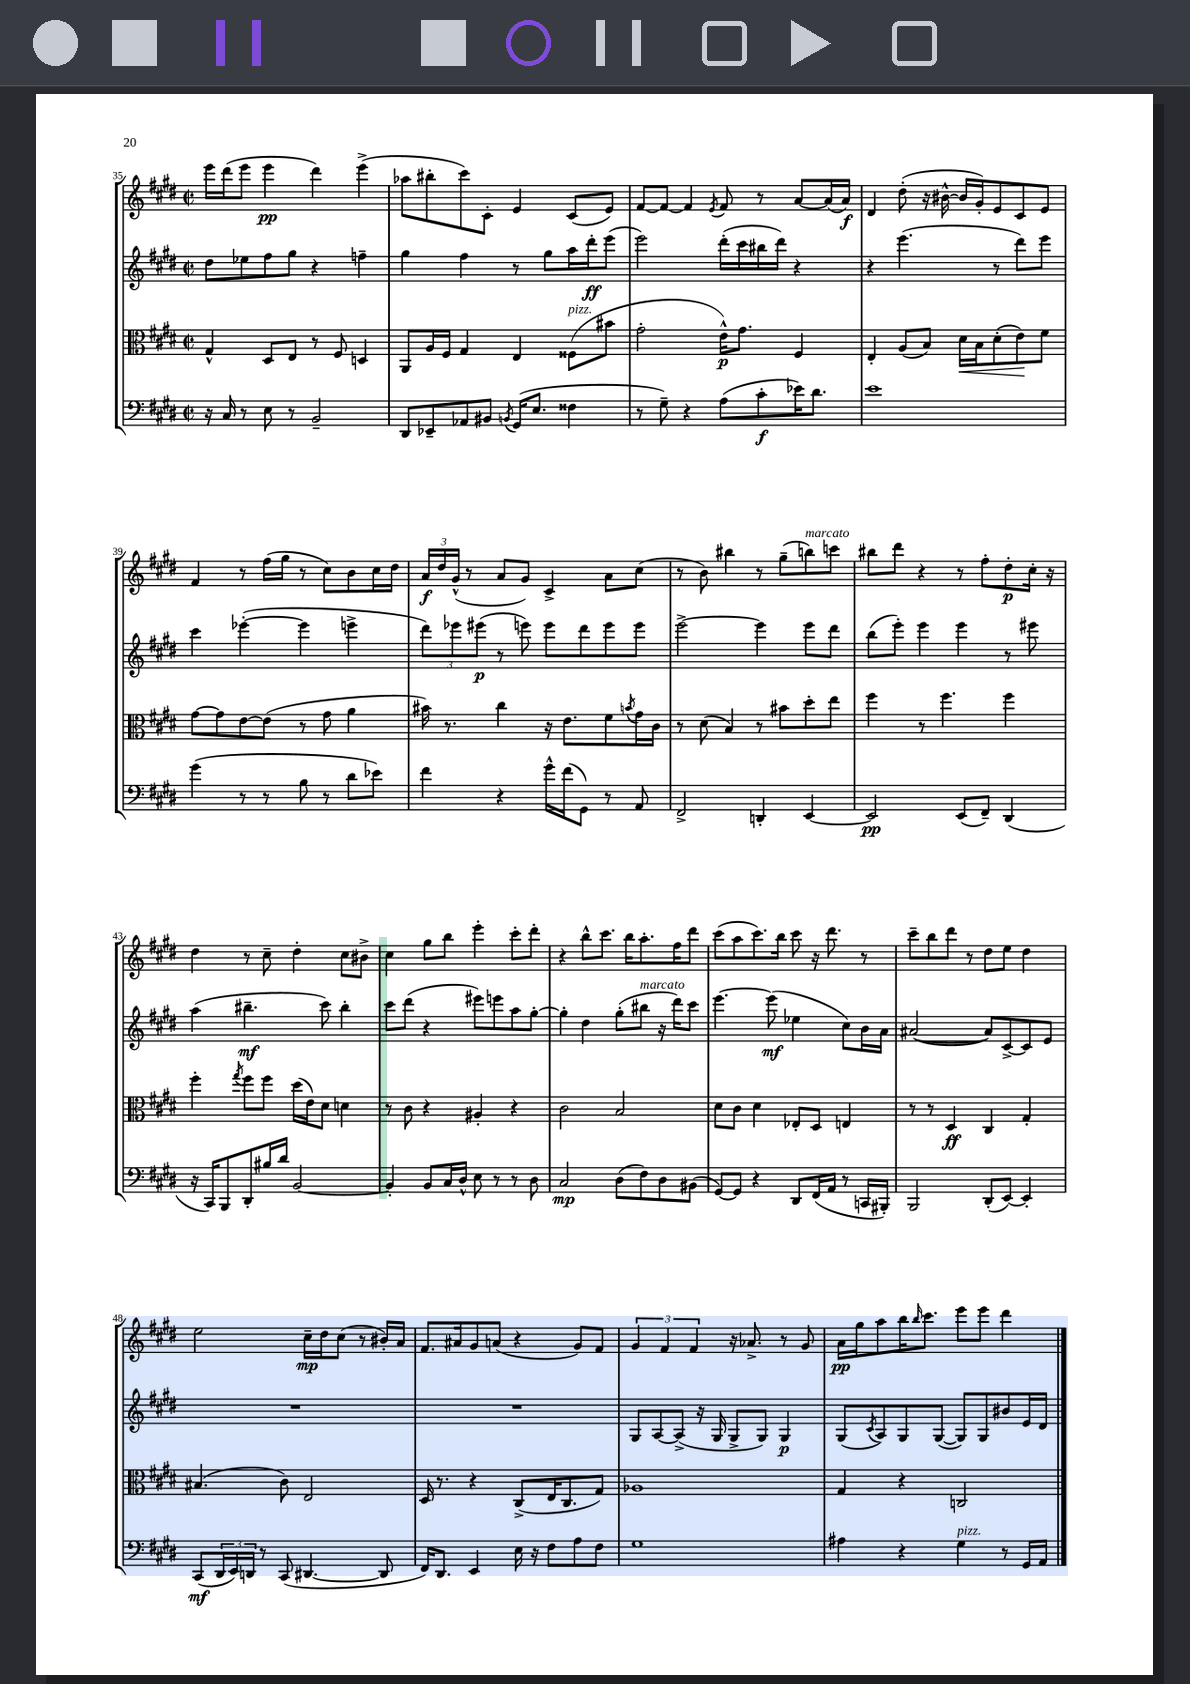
<<
\new StaffGroup <<
\new Staff = "s0" {
    \clef treble \key e \major \defaultTimeSignature \time 2/2
    e'''16 dis'''16( e'''8 e'''4\pp dis'''4) e'''4->( |
    aes''8 bis''8-. cis'''8) cis'8-. e'4 cis'8( e'8) |
    fis'8~ fis'8~ fis'4 \acciaccatura { e'8 } fis'8 r8 a'8~ a'16( a'16\f) |
    dis'4 dis''8-.( r16 bis'16~-^ bis'16 gis'16-.) e'8 cis'8 e'8 |
    fis'4 r8 fis''16( gis''16 r8 cis''8) b'8 cis''16 dis''16 |
    \tuplet 3/2 { a'16\f dis''16 gis'16-^( } r8 a'8 gis'8) cis'4-> a'8 cis''8( |
    r8 b'8) bis''4 r8 gis''8--( b''8^\markup { \italic "marcato" }) c'''8 |
    bis''8 dis'''8 r4 r8 fis''8-. dis''8-.\p cis''16-. r16 |
    dis''4 r8 cis''8-- dis''4-. cis''8 bis'8-> |
    cis''4 gis''8 b''8 e'''4-. cis'''8-. dis'''8-. |
    r4 b''8-^ cis'''8. b''16 a''8.-. fis''16 dis'''8 |
    cis'''8( a''8 cis'''8.) b''16 cis'''8 r16 dis'''8. r8 |
    cis'''8-- b''8 dis'''8 r8 dis''8 e''8 dis''4 |
    e''2 cis''16--\mp dis''16 cis''8( r8 bis'16-.) a'16 |
    fis'8. ais'16 gis'8 a'8( r4 gis'8) fis'8 |
    \tuplet 3/2 { gis'4 fis'4 fis'4 } r16 aes'8.-> r8 gis'8 |
    a'16\pp gis''16 a''8 b''16 \grace { b''16 } cis'''8. e'''8 e'''8 dis'''4 \bar "|." |
}
\new Staff = "s1" {
    \clef treble \key e \major \defaultTimeSignature \time 2/2
    dis''8 ees''8 fis''8 gis''8 r4 f''4-- |
    gis''4 fis''4 r8 gis''8 a''16 dis'''16-.\ff e'''8( |
    e'''2) dis'''16-.( cis'''16 bis''16 dis'''16) r4 |
    r4 e'''4.( r8 dis'''8) e'''8 |
    cis'''4 ees'''4~-.( ees'''4 e'''4-> |
    \tuplet 3/2 { dis'''8) ees'''8 eis'''8\p( } r8 e'''8) e'''8 dis'''8 e'''8 e'''8 |
    e'''2~-> e'''4 e'''8 dis'''8 |
    b''8( e'''8-.) e'''4 e'''4 r8 eis'''8 |
    a''4( bis''4.--\mf cis'''8) bis''4-. |
    cis'''8 dis'''8( r4 eis'''8) e'''8 a''8 gis''8~-. |
    gis''4-. dis''4 gis''8-.( bis''8^\markup { \italic "marcato" } r16 dis'''16) cis'''8 |
    e'''4.~ e'''8\mf( ees''4 cis''8) b'16 a'16 |
    ais'2~( ais'8) cis'8~-> cis'8 e'8 |
    R1 |
    R1 |
    gis8 a8~ a8->( r16 gis16 gis8-> gis8) gis4\p |
    gis8( \acciaccatura { cis'8 } a8) gis8 gis8~( gis8) gis8 bis'8 e'16 dis'16 \bar "|." |
}
\new Staff = "s2" {
    \clef alto \key e \major \defaultTimeSignature \time 2/2
    gis4-^ dis8 e8 r8 fis8 d4 |
    a,8 a16 fis16 gis4 e4 fisis8^\markup { \italic "pizz." }( bis'8 |
    gis'2-. e'16-^\p) gis'8. fis4 |
    e4-. a8( b8) dis'16\< b16 dis'8-.( e'8\!) fis'8 |
    gis'8~ gis'8 e'8~ e'8( r8 gis'8 a'4 |
    bis'16) r8. cis''4 r16 e'8. fis'8 \acciaccatura { b'8 } gis'16 cis'16 |
    r8 dis'8( b4) r8 bis'8 dis''8-. e''8 |
    fis''4 r8 fis''4. fis''4 |
    fis''4-. \acciaccatura { gis''8 } fis''8 fis''8 dis''16( e'16) dis'8 d'4 |
    r8 cis'8 r4 ais4-. r4 |
    cis'2 b2 |
    dis'8 cis'8 dis'4 ees8-. dis8 e4 |
    r8 r8 dis4\ff cis4 gis4-. |
    bis4.( cis'8) e2 |
    dis16 r8. r4 cis8->( e16 cis8. gis8) |
    aes1 |
    gis4 r4 c2 \bar "|." |
}
\new Staff = "s3" {
    \clef bass \key e \major \defaultTimeSignature \time 2/2
    r16 cis16 r8 e8 r8 b,2-- |
    dis,8 ees,8-- aes,8 bis,8 \acciaccatura { b,8 } gis,16( e8. fisis4 |
    r8 gis8--) r4 a8( cis'8-.\f ees'16) dis'8. |
    e'1 |
    gis'4( r8 r8 b8 r8 dis'8 ees'8) |
    fis'4 r4 gis'16-^ fis'16( gis,8) r8 a,8 |
    fis,2-> d,4-. e,4~ |
    e,2\pp e,8( fis,8--) dis,4( |
    r16 cis,16) b,,8 dis,8-. bis16 dis'16 b,2~ |
    b,4-. b,8 cis16 dis16-^ e8 r8 r8 dis8 |
    cis2\mp dis8( fis8) dis8 bis,8( |
    gis,8~) gis,8 r4 dis,8 fis,16( a,16 r8 c,16 bis,,16-.) |
    b,,2 dis,8-.( e,8~) e,4-. |
    cis,8\mf( \tuplet 3/2 { dis,16 e,16) d,16 } r8 cis,8( dis,4.~ dis,8 |
    fis,16) dis,8. e,4 e16 r16 fis8 a8 fis8 |
    gis1 |
    ais4 r4 gis4^\markup { \italic "pizz." } r8 gis,16 a,16 \bar "|." |
}
>>
>>
\layout { \context { \Score currentBarNumber = #35 } }
